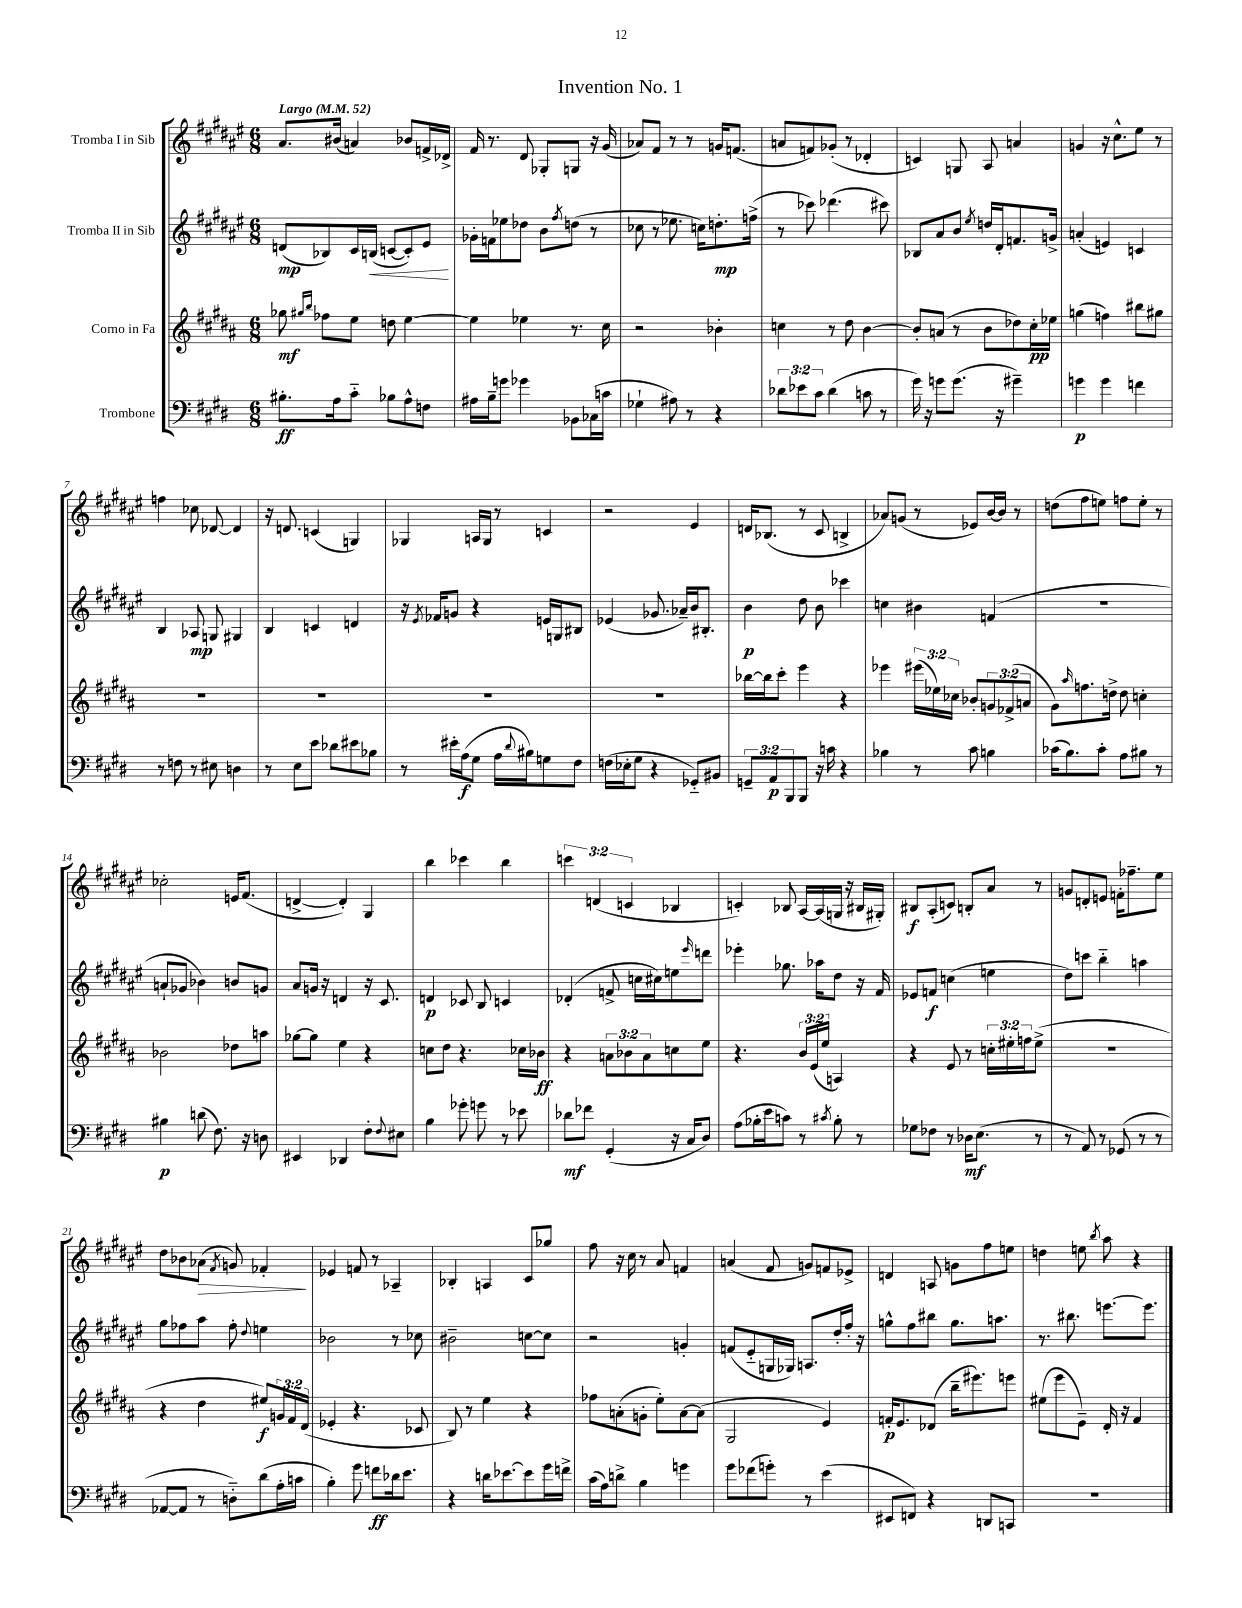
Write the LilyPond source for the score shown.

\header { title = "Invention No. 1" }
<<
\new StaffGroup <<
\new Staff = "s0" \with { instrumentName = "Tromba I in Sib" } {
    \clef treble \key fis \major \numericTimeSignature \time 6/8 \override Staff.TupletNumber.text = #tuplet-number::calc-fraction-text \tempo "Largo" 4 = 52
    ais'8. bis'16( a'4) bes'8 f'16-> des'16-> |
    fis'16 r8. dis'8 ges8-. g8 r16 gis'16( |
    aes'8) fis'8 r8 r8 g'16 f'8.( |
    a'8 f'8) ges'8-.( r8 des'4-. |
    c'4) g8 ais8 a'4 |
    g'4 r16 cis''8.-^ eis''8 r8 |
    f''4 ces''8 des'8~ des'4 |
    r16 d'8. c'4( g4) |
    ges4 a16 ges16 r8 c'4 |
    r2 eis'4 |
    d'16 bes8.( r8 cis'8 b4-> |
    aes'8) g'8( r8 ees'8) b'16~ b'16 r8 |
    d''8( fis''8 e''8) f''8 e''8-. r8 |
    ces''2-. e'16 fis'8.( |
    d'4~-> d'4-.) gis4 |
    b''4 ces'''4 b''4 |
    \tuplet 3/2 { c'''4 d'4( c'4 } bes4 |
    c'4-.) bes8 ais16~ ais16( g16 r16 bis16 gis16-.) |
    bis8\f ais8-.( c'8) b8-. ais'8 r8 |
    g'8 d'8-. e'8 f'16-. fes''8.-- eis''8 |
    dis''8 bes'8 aes'8\>( \acciaccatura { fis'8 } g'8) fes'4-.\! |
    ees'4 f'8 r8 aes4-- |
    bes4-. a4 cis'8 ges''8 |
    fis''8 r16 cis''16 r8 ais'8 f'4 |
    a'4( fis'8 g'8) f'8 ees'8-> |
    d'4 a8 g'8 fis''8 e''8 |
    d''4 e''8 \acciaccatura { b''8 } ais''8 r4 \bar "|." |
}
\new Staff = "s1" \with { instrumentName = "Tromba II in Sib" } {
    \clef treble \key fis \major \numericTimeSignature \time 6/8
    d'8\mp( bes8) cis'16 b16\<( c'8~ c'8-.) eis'8\! |
    ges'16-. f'16 ees''8 des''8 b'8 \acciaccatura { fis''8 } d''8( r8 |
    ces''8 r8 ees''8. c''16) d''8.-.\mp f''16->( |
    r8 ces'''8) des'''4.( cis'''8) |
    bes8 ais'8 b'8 \acciaccatura { eis''8 } d''16 dis'16-. f'8. g'16-> |
    a'4-.( e'4) c'4 |
    b4 aes8\mp g8 gis4 |
    b4 c'4 d'4 |
    r16 \acciaccatura { eis'8 } fes'16 g'8 r4 e'16 g16 bis8 |
    ees'4( ges'8. aes'16--) b'16 bis8.-. |
    b'4\p dis''8 b'8 ces'''4 |
    c''4 bis'4 f'4( |
    r2. |
    a'8-! ges'8 bes'4) b'8 g'8 |
    ais'8 g'16 r16 d'4 r16 cis'8. |
    d'4\p ces'8 b8 c'4 |
    des'4-.( f'8-> c''16 cis''16) e''8 \grace { eis'''16 } d'''8 |
    ees'''4-. ges''8. aes''16 dis''8 r16 fis'16 |
    ees'8 f'8\f c''4( e''4 |
    dis''8) c'''8 b''4-_ a''4 |
    gis''8 fes''8 ais''8 fes''8-. \appoggiatura { dis''8 } e''4 |
    bes'2 r8 ces''8 |
    bis'2-- c''8~ c''8 |
    r2 g'4-. |
    f'8( eis'8-_ g16 ges16) a8. dis''16-. fis''16-. r16 |
    g''8-^ fis''8 bis''8 g''8. a''8. |
    r8. bis''8. e'''8.~ e'''8. \bar "|." |
}
\new Staff = "s2" \with { instrumentName = "Corno in Fa" } {
    \clef treble \key b \major \numericTimeSignature \time 6/8 \override Staff.TupletNumber.text = #tuplet-number::calc-fraction-text
    ges''8\mf \grace { gis''16 b''16 } fes''8 e''8 d''8 e''4~ |
    e''4 ees''4 r8. cis''16 |
    r2 bes'4-. |
    c''4 r8 dis''8 b'4~ |
    b'8-. a'8( r8 b'8 des''8) cis''16-.\pp ees''16 |
    g''4( f''4) bis''8 gis''8 |
    R2. |
    R2. |
    R2. |
    R2. |
    bes''16~ bes''16 cis'''8-. e'''4 r4 |
    ees'''4 \tuplet 3/2 { eis'''16( ees''16) ces''16 } bes'8-. \tuplet 3/2 { g'8 fes'8->( a'8 } |
    gis'8) \grace { ais''16 } f''8. d''16-> d''8 c''4-. |
    bes'2 des''8 a''8 |
    ges''8~ ges''8 e''4 r4 |
    c''8 dis''8 r4. ces''16 bes'16\ff |
    r4 \tuplet 3/2 { a'8 bes'8 a'8 } c''8 e''8 |
    r4. \tuplet 3/2 { b'16 e'16( e''16 } a4) |
    r4 e'8 r8 \tuplet 3/2 { c''16-. eis''16-. f''16 } eis''8->( |
    R2. |
    r4 dis''4 eis''8\f) \tuplet 3/2 { g'16 fis'16 dis'16( } |
    ees'4-. r4. ces'8 |
    b8) r8 e''4 r4 |
    fes''8 a'8-.( g'8-. e''8-.) a'8~ a'8( |
    gis2 e'4) |
    f'16-.\p e'8. des'8( b''16-- eis'''8.) e'''8 |
    eis''8( e'''8 e'8--) dis'16-. r16 fis'4 \bar "|." |
}
\new Staff = "s3" \with { instrumentName = "Trombone" } {
    \clef bass \key e \major \numericTimeSignature \time 6/8 \override Staff.TupletNumber.text = #tuplet-number::calc-fraction-text
    bis8.-.\ff a16 cis'8-_ bes8 a8-^ f8 |
    ais16 b16-- g'8 ges'4 bes,8 ces16( c'16 |
    ges4-! ais8) r8 r4 |
    \tuplet 3/2 { des'8 ees'8 cis'8 } des'4( c'8 r8 |
    gis'16) r16 g'8 g'8.( r16 gis'4--) |
    g'4\p g'4 f'4 |
    r8 f8 r8 eis8 d4 |
    r8 e8 e'8 des'8 eis'8 bes8 |
    r8 eis'16-. a16\f( gis8 a16 \appoggiatura { dis'8 } bis16) g8 fis8 |
    f16( ees16-. gis8 r4 ges,8-_) bis,8 |
    \tuplet 3/2 { g,8-- a,8\p b,,8 } b,,8 r16 c'16 r4 |
    bes4 r8 cis'8 b4 |
    ces'16( b8.) ces'8-. a8 bis8 r8 |
    bis4\p d'8( fis8.) r16 d8 |
    eis,4 des,4 fis8-. \appoggiatura { fis8 } eis8 |
    b4 ges'8-. g'8 r8 ees'8 |
    des'8\mf fes'8 gis,4-.( r16 cis16 dis8) |
    a8( bes16-. e'16 c'8) r8 \acciaccatura { cis'8 } bes8-. r8 |
    ges8 fes8 r8 des16\mf e8.( r8 |
    r8 a,8) r8 ges,8( r8 r8 |
    aes,8~ aes,8 r8 d8-_) dis'8( a16-. c'16 |
    b4-.) gis'8 f'8\ff des'16 e'8. |
    r4 d'16 ees'8.~ ees'8 gis'16 f'16-> |
    cis'16( a16) d'8-> b4 g'4 |
    gis'8 fes'8( g'8-.) r8 e'4( |
    eis,8 f,8) r4 d,8 c,8 |
    R2. \bar "|." |
}
>>
>>
